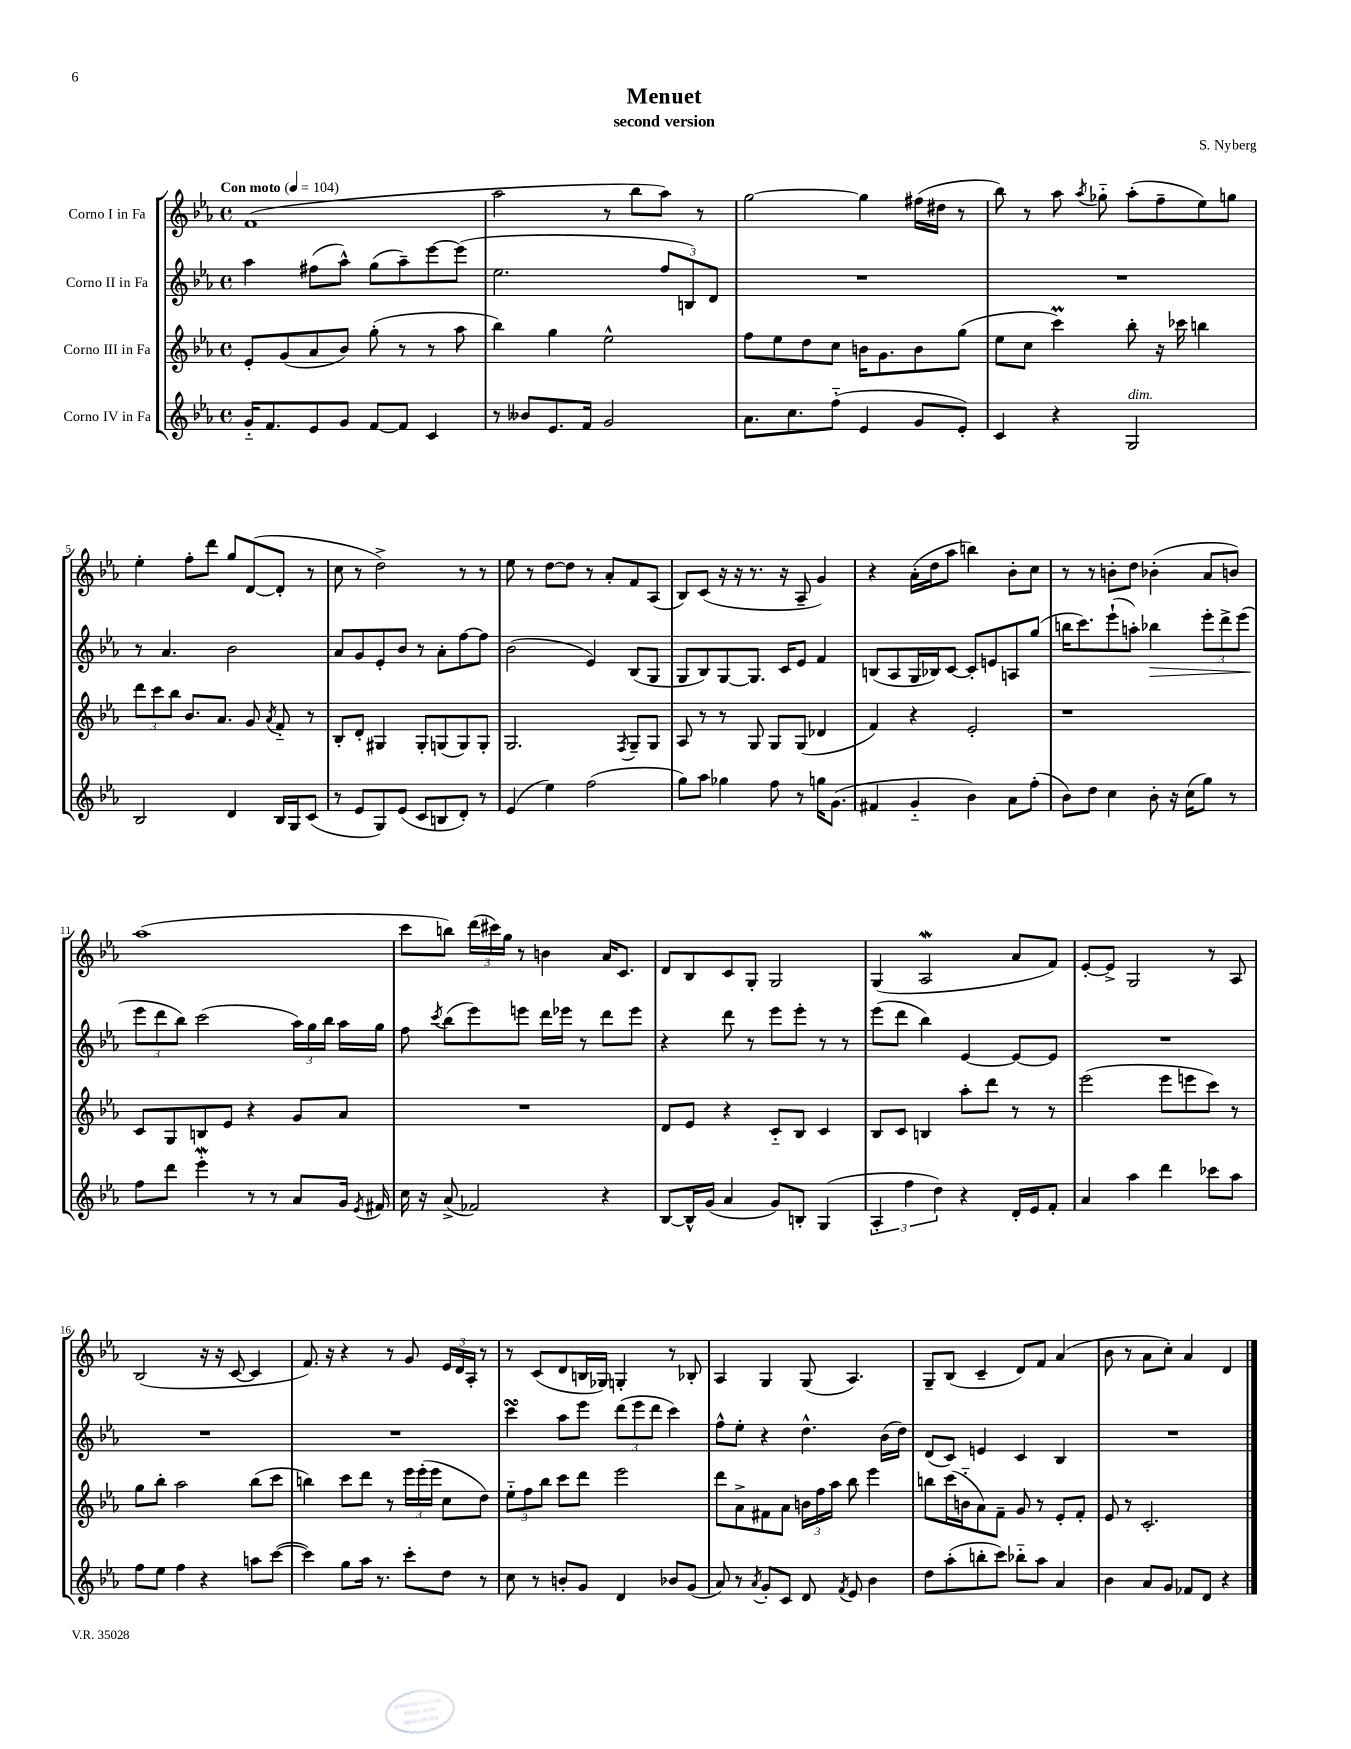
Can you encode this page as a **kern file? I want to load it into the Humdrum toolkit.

**kern	**kern	**kern	**dynam	**kern
*part4	*part3	*part2	*part2	*part1
*staff4	*staff3	*staff2	*staff2	*staff1
*I"Corno IV in Fa	*I"Corno III in Fa	*I"Corno II in Fa	*	*I"Corno I in Fa
*clefG2	*clefG2	*clefG2	*	*clefG2
*k[b-e-a-]	*k[b-e-a-]	*k[b-e-a-]	*	*k[b-e-a-]
*M4/4	*M4/4	*M4/4	*	*M4/4
*met(c)	*met(c)	*met(c)	*	*met(c)
*MM104	*MM104	*MM104	*	*MM104
=1	=1	=1	=1	=1
!	!	!	!	!LO:TX:a:B:t=Con moto
16g/KL	8e-'/L	4aa-\	.	(1f
8.f/	.	.	.	.
.	(8g/	.	.	.
8e-/	8a-/	(8ff#X\L	.	.
8g/J	8b-/J)	8aa-^^\J)	.	.
[8f/L	(8gg'\	(8gg\L	.	.
8f/J]	8r	8aa-~\)	.	.
4c/	8r	[8eee-\	.	.
.	8aa-\	(8eee-\J]	.	.
=2	=2	=2	=2	=2
8r	4bb-\)	2.ee-\	.	2aa-\
8b--X/L	.	.	.	.
8.e-/	4gg\	.	.	.
16f/Jk	.	.	.	.
2g/	2ee-^^\	.	.	8r
.	.	.	.	8bb-\L
.	.	12ff/L	.	8aa-\J)
.	.	12Bn/)	.	.
.	.	.	.	8r
.	.	12d/J	.	.
=3	=3	=3	=3	=3
8.a-\L	8ff\L	1r	.	[2gg\
.	8ee-\	.	.	.
8.cc\	.	.	.	.
.	8dd\	.	.	.
(8ff\J	8cc\J	.	.	.
4e-/	16bn\KL	.	.	4gg\]
.	8.g\	.	.	.
8g/L	8b\	.	.	(16ff#X\LL
.	.	.	.	16dd#X\JJ
8e-'/J)	(8gg\J	.	.	8r
=4	=4	=4	=4	=4
4c/	8ee-\L	1r	.	8bb-\)
.	8cc\J	.	.	8r
4r	4cccM\)	.	.	8aa-\
.	.	.	.	8qaa-/
.	.	.	.	8gg-X\
!LO:TX:a:i:t=dim.	!	!	!	!
2G/	8bb-'\	.	.	(8aa-'\L
.	16r	.	.	8ff~\
.	16ccc-X\	.	.	.
.	4bbn\	.	.	8ee-\)
.	.	.	.	8ggn\J
!!LO:LB:g=z
=5	=5	=5	=5	=5
2B-/	12ddd\L	8r	.	4ee-'\
.	12ccc\	.	.	.
.	.	4.a-/	.	.
.	12bb-\J	.	.	.
.	8.b-/L	.	.	8ff'\L
.	.	.	.	8ddd\J
.	8.a-/J	.	.	.
4d/	.	2b-\	.	8gg/L
.	8g/	.	.	([8d/
.	8qa-/	.	.	.
16B-/LL	8f/	.	.	8d'/J]
16G/J	.	.	.	.
(8c/J	8r	.	.	8r
=6	=6	=6	=6	=6
8r	8B-'/L	8a-/L	.	8cc\
8e-/L	8d'/J	8g/	.	8r
8G/)	4G#X/	8e-'/	.	2dd^\)
(8e-/J	.	8b-/J	.	.
8c/L	8G#'/L	8r	.	.
8Bn/	(8Gn/	8a-'\L	.	.
8d'/J)	8G/)	[8ff\	.	8r
8r	8G'/J	8ff\J]	.	8r
=7	=7	=7	=7	=7
(4e-/	2.G/	(2b-\	.	8ee-\
.	.	.	.	8r
4ee-\)	.	.	.	[8dd\L
.	.	.	.	8dd\J]
(2ff\	.	4e-/)	.	8r
.	.	.	.	8a-'/L
.	8qF/	.	.	.
.	8G~/L	(8B-/L	.	8f/
.	8G/J	8G/J	.	(8A-/J
=8	=8	=8	=8	=8
8gg\L)	8A-/	8G/L	.	8B-/L)
8aa-\J	8r	8B-/)	.	(8c/J
4gg-X\	8r	[8G/	.	16r
.	.	.	.	16r
.	8G/	8.G/J]	.	8.r
8ff\	8G/L	.	.	.
.	.	16c/KL	.	16r
8r	(8G/J	8e-/J	.	8A-~/
16ggn\KL	4d-X/	4f/	.	4g/)
(8.g\J	.	.	.	.
=9	=9	=9	=9	=9
4f#X/	4f/)	(8Bn/L	.	4r
.	.	8A-/	.	.
4g/	4r	16G/L	.	(16a-'\LL
.	.	16B-X/J)	.	16dd\J
.	.	[8c/J	.	8aa-\J
4b-\)	2e-'/	8c'/L]	.	4bbn\)
.	.	8en/	.	.
8a-\L	.	8An/	.	8b-'\L
(8ff'\J	.	(8gg/J	.	8cc\J
=10	=10	=10	=10	=10
8b-\L)	1r	16bbn\KL	.	8r
.	.	8.ccc\)	.	.
8dd\J	.	.	.	8r
4cc\	.	(8eee-`\	.	8bn'\L
.	.	8aan'\J)	.	8dd\J
!	!	!	!LO:HP:b	!
8b-'\	.	4bb-X\	>	(4b-X'\
16r	.	.	.	.
(16cc\KL	.	.	.	.
8gg\J)	.	12eee-'\L	.	8a-/L
.	.	12ddd^\	.	.
8r	.	.	.	8bn/J)
.	.	(12eee-\J	.	.
!!LO:LB:g=z
=11	=11	=11	=11	=11
8ff\L	8c/L	12eee-\L	.	(1aa-
.	.	12ddd\	]	.
8ddd\J	8G/	.	.	.
.	.	12bb-\J)	.	.
4eee-w'\	8Bn/	(2ccc\	.	.
.	8e-/J	.	.	.
8r	4r	.	.	.
8r	.	.	.	.
8a-/L	8g/L	24aa-\LL)	.	.
.	.	24gg\	.	.
.	.	24bb-\JJ	.	.
16g/Jk	8a-/J	16aa-\LL	.	.
8qe-/	.	.	.	.
16f#X/	.	16gg\JJ	.	.
=12	=12	=12	=12	=12
16cc\	1r	8ff\	.	8ccc\L
16r	.	.	.	.
.	.	8qccc/	.	.
(8a-^/	.	(8bb-\L	.	8bbn\J)
2f-X/)	.	8eee-\)	.	(24ddd\LL
.	.	.	.	24ccc#X\)
.	.	.	.	24gg\JJ
.	.	8eeen\J	.	8r
.	.	16ddd\LL	.	4bn\
.	.	16eee-X\JJ	.	.
.	.	8r	.	.
4r	.	8ddd\L	.	16a-/KL
.	.	.	.	8.c/J
.	.	8eee-\J	.	.
=13	=13	=13	=13	=13
[8B-/L	8d/L	4r	.	8d/L
16B-^^/L]	8e-/J	.	.	8B-/
(16g/JJ	.	.	.	.
4a-/	4r	8ddd\	.	8c/
.	.	8r	.	8G'/J
8g/L)	8c/L	8eee-\L	.	2G/
8Bn'/J	8B-/J	8eee-'\J	.	.
(4G/	4c/	8r	.	.
.	.	8r	.	.
=14	=14	=14	=14	=14
6A-'/	8B-/L	(8eee-\L	.	(4G/
.	8c/J	8ddd\J	.	.
6ff\	.	.	.	.
.	4Bn/	4bb-\)	.	2A-w/
6dd\)	.	.	.	.
4r	8aa-'\L	[4e-/	.	.
.	8ddd\J	.	.	.
16d'/LL	8r	8e-/L_	.	8a-/L
16e-/J	.	.	.	.
8f'/J	8r	8e-/J]	.	8f/J)
=15	=15	=15	=15	=15
4a-/	(2eee-\	1r	.	[8e-'/L
.	.	.	.	8e-^/J]
4aa-\	.	.	.	2G/
4ddd\	8eee-\L	.	.	.
.	8eeen\	.	.	.
8ccc-X\L	8ccc\J)	.	.	8r
8aa-\J	8r	.	.	8A-/
!!LO:LB:g=z
=16	=16	=16	=16	=16
8ff\L	8gg\L	1r	.	(2B-/
8ee-\J	8bb-'\J	.	.	.
4ff\	2aa-\	.	.	.
4r	.	.	.	16r
.	.	.	.	16r
.	.	.	.	[8c/
8aan\L	(8bb-\L	.	.	4c/]
([8ccc\J	8ccc\J	.	.	.
=17	=17	=17	=17	=17
4ccc\])	4bbn\)	1r	.	8.f/)
.	.	.	.	16r
8gg\L	8ccc\L	.	.	4r
16aa-\Jk	8ddd\J	.	.	.
8.r	.	.	.	.
.	8r	.	.	8r
8ccc'\L	24eee-\LL	.	.	8g/
.	(24eee-'\	.	.	.
.	24eee-\JJ	.	.	.
8dd\J	8cc\L	.	.	24e-/LL
.	.	.	.	24d/
.	.	.	.	24A-'/JJ
8r	8dd\J)	.	.	8r
=18	=18	=18	=18	=18
8cc\	12ee-\L	4cccsSSS\	.	8r
.	12ff\	.	.	.
8r	.	.	.	(8c/L
.	12bb-\J	.	.	.
8bn'/L	8ccc\L	8aa-\L	.	8d/
8g/J	8ddd\J	8eee-\J	.	16Bn/L
.	.	.	.	16G-X/JJ)
4d/	2eee-\	(12ddd\L	.	4Gn'/
.	.	12eee-\	.	.
.	.	12ddd\J	.	.
8b-X/L	.	4ccc\)	.	8r
(8g/J	.	.	.	8B-X'/
=19	=19	=19	=19	=19
8a-/)	8ddd\L	8ff^^\L	.	4A-/
8r	8a-^\	8ee-'\J	.	.
8qa-/	.	.	.	.
8g'/L	8f#X\	4r	.	4G/
8c/J	8a-\J	.	.	.
8d/	24bn\LL	4.dd^^\	.	(8G/
.	24ff\	.	.	.
.	24aa-\JJ	.	.	.
8qf/	.	.	.	.
8e-/	8bb-\	.	.	4.A-/)
4b-\	4eee-\	.	.	.
.	.	(16b-\LL	.	.
.	.	16dd\JJ)	.	.
=20	=20	=20	=20	=20
8dd\L	8bbn\L	(8d/L	.	8G~/L
(8aa-'\	(16ccc\L	8c/J)	.	(8B-/J
.	16bn\J	.	.	.
8bbn'\	8a-\)	4en/	.	4c~/
8ccc\J)	8f~\J	.	.	.
8bb-X\L	8g/	4c/	.	8d/L)
8aa-\J	8r	.	.	8f/J
4a-/	8e-'/L	4B-/	.	(4a-/
.	8f'/J	.	.	.
=21	=21	=21	=21	=21
4b-\	8e-/	1r	.	8b-\
.	8r	.	.	8r
8a-/L	2.c'/	.	.	8a-\L
8g/J	.	.	.	8cc'\J)
8f-X/L	.	.	.	4a-/
8d/J	.	.	.	.
4r	.	.	.	4d/
==	==	==	==	==
*-	*-	*-	*-	*-
